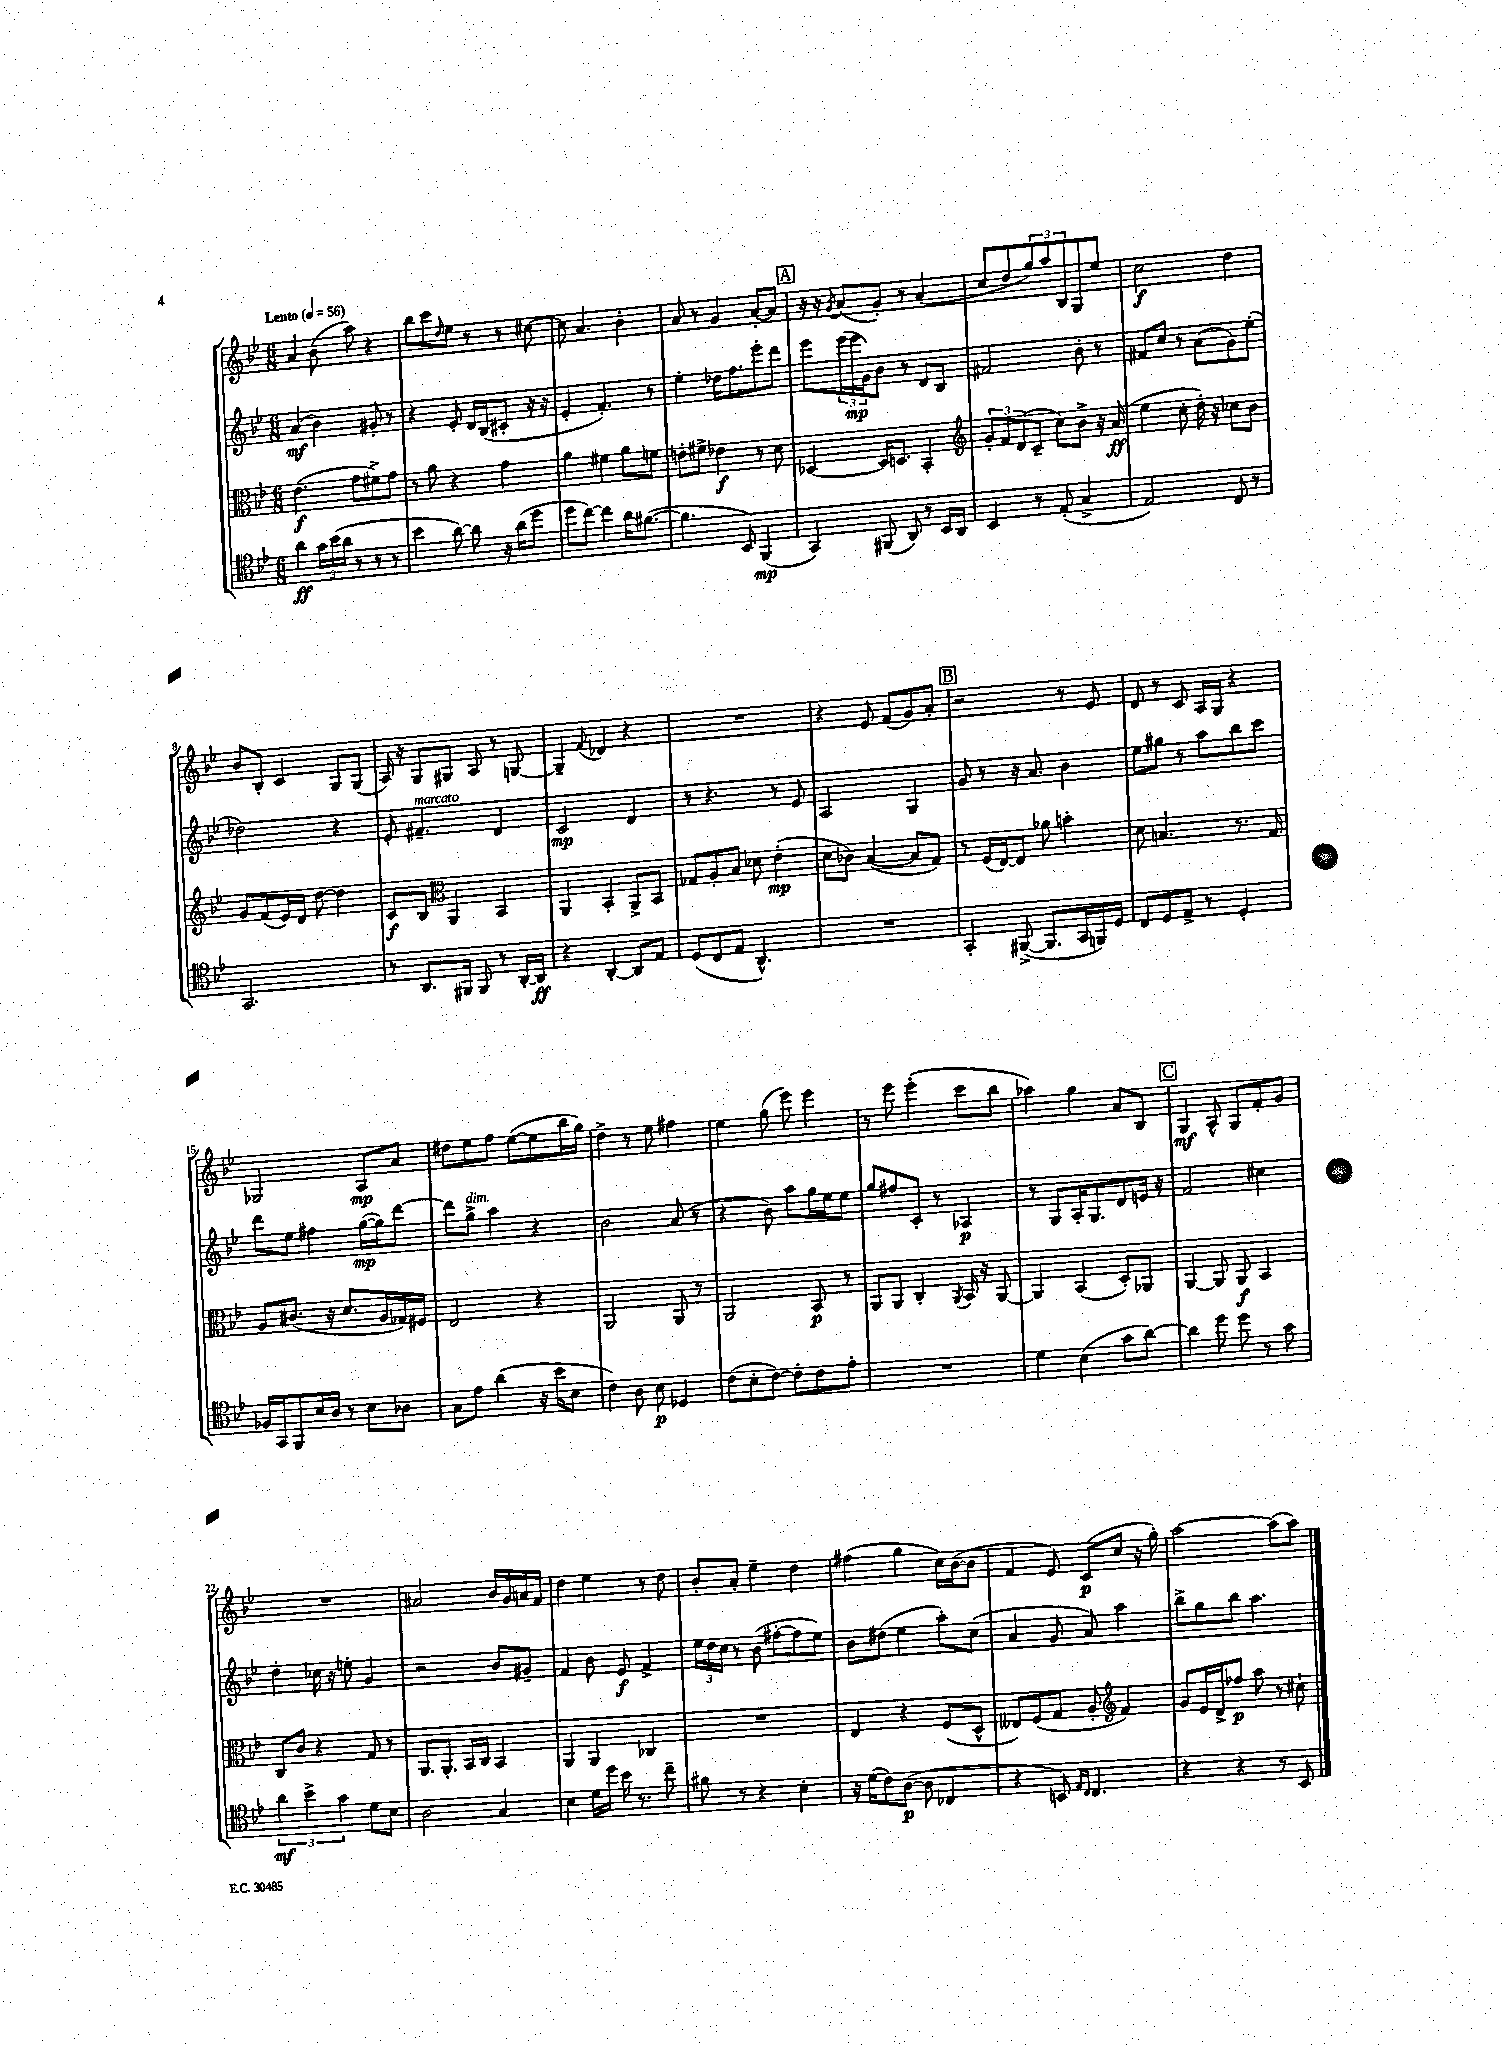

**kern	**kern	**kern	**kern
*staff4	*staff3	*staff2	*staff1
*clefC4	*clefC3	*clefG2	*clefG2
*k[b-e-]	*k[b-e-]	*k[b-e-]	*k[b-e-]
*M6/8	*M6/8	*M6/8	*M6/8
*MM56	*MM56	*MM56	*MM56
4a	(4.e-	(4a	4a
24g	.	4b-)	(8b-
(24b-	.	.	.
24a	.	.	.
8r	8g	.	8aa)
8r	8f#^)	8g#'	4r
8r	8g	8r	.
=	=	=	=
4b-	8r	4r	8bb-
.	8a	.	8ccc
.	.	.	16qqdd
[8a)	4r	8e-'	8ee-
8a]	.	16d	8r
.	.	(16B-	.
16r	4g	8c#'	8r
(16a	.	.	.
8dd	.	16r	[8cc#
.	.	16r	.
=	=	=	=
8dd	4a	4e-'	8cc#]
[8cc)	.	.	4.a
4cc]	4f#	4.f')	.
16a	8a	.	4b-'
([8.f#	.	.	.
.	8f	8r	.
=	=	=	=
4.f#]	8e'	4ee-'	8a
.	8f#^	.	8r
.	4e-	16dd-	4g
.	.	8.ff	.
8BB-)	.	.	.
(4FF	8r	8eee-'	[8a'
.	8d	8ddd	8a]
=	=	=	=
4GG)	[4D-	8eee-	16r
.	.	.	16r
.	.	.	8qg
.	.	(24eee-	(8a
.	.	24eee-	.
.	.	24g)	.
(8FF#	16D-]	8b-	8g')
.	8.D	.	.
8AA)	.	8r	8r
8r	4BB-'	8d	(4a
16BB-	.	8B-	.
16AA	.	.	.
=	=	=	=
*	*clefG2	*	*
4BB-	12g'	2f#	8cc
.	12f	.	.
.	.	.	8dd
.	(12d	.	.
8r	8c~	.	12gg)
.	.	.	12aa
(8E-'	8cc)	.	.
.	.	.	12B-
4G^	8b-^	8b-'	8G
.	16r	8r	8ee-
.	(16a	.	.
=	=	=	=
2E-)	4ee-	8f#	2cc
.	.	8cc	.
.	8cc'	8r	.
.	16dd')	(8a	.
.	16r	.	.
8C	8cc-	8g)	4dd
8r	8b-	(8ee-'	.
=	=	=	=
2.GG	8g	2dd-)	8b-
.	(8f	.	8B-'
.	16e-)	.	4c
.	16d	.	.
.	[8dd	.	.
.	4dd]	4r	8G
.	.	.	(8G
=	=	=	=
8r	8c	8e-'	16A)
.	.	.	16r
8.AA	8B-	4.f#~	8G
*	*clefC3	*	*
.	4AA	.	8G#
16FF#	.	.	.
8FF#	.	.	8A
8r	4BB-	4d	8r
[16AA'	.	.	[8G
16AA]	.	.	.
=	=	=	=
4r	4AA	2c	4G~]
.	.	.	8qqf
[4AA'	4BB-'	.	4d-
8AA]	8AA^	4d	4r
8E-	8BB-	.	.
=	=	=	=
(8D	8G-	8r	2.r
8C	8A'	4.r	.
8E-	8B-	.	.
4.AA^^)	8d-	.	.
.	(4e-'	8r	.
.	.	8e-	.
=	=	=	=
2.r	8d	2A	4r
.	8c-)	.	.
.	([4B-	.	8e-
.	.	.	(8f
.	8B-]	4G	8g)
.	8G)	.	8a'
=	=	=	=
4GG'	8r	8g	2r
.	(16F	8r	.
.	[16E-)	.	.
([8FF#^	8E-]	16r	.
.	.	8.a	.
8.FF#]	8a-	.	.
.	4b'	4b-	8r
16GG	.	.	.
16FF)	.	.	8e-
16D	.	.	.
=	=	=	=
8C	8d	8ee-	8d
8D	4.B	8gg#	8r
8E-^	.	8r	8c
8r	.	8aa	16A
.	.	.	16G
4D'	8.r	8bb-	4r
.	.	8ccc	.
.	16G	.	.
=	=	=	=
16F-	8A	8ddd	2G-
16GG	.	.	.
8FF	(8.c#	8ee-	.
16B-	.	4ff#	.
16A	16r	.	.
8r	8.d	.	.
8B-	.	([16gg	8A
.	16A	16gg])	.
8A-	16G-)	[8ddd	8a
.	16F#	.	.
=	=	=	=
8G	2E-	8ddd]	8dd#
8e-	.	8gg^	8ee-
(4a	.	4aa	8ff
.	.	.	([8ee-
16r	4r	4r	8ee-]
16b-	.	.	.
8B-	.	.	16bb-
.	.	.	16gg)
=	=	=	=
4c)	2AA	2b-	4dd^
8A	.	.	8r
8B-	.	.	8ee-
4D-	8AA	(8a	4ff#
.	8r	8r	.
=	=	=	=
(8c	2AA	4r	4ee-
8B-'	.	.	.
[8c)	.	8b-)	(8gg
8c']	.	8aa	8eee-)
8c	8BB-	16gg	4eee-
.	.	16ee-	.
8e-'	8r	8ee-	.
=	=	=	=
2.r	8AA	8gg	8r
.	8AA	8ff#	8eee-
.	4C'	8c'	(4eee-'
.	.	8r	.
.	8qAA	.	.
.	16BB-	4A-	8ccc
.	16r	.	.
.	[8AA	.	8bb-
=	=	=	=
4d	4AA]	8r	4aa-)
.	.	8G	.
(4B-	(4BB-	16A'	4gg
.	.	8.G	.
8g	8D')	8d	8a
[8a)	8AA-	16e	8B-
.	.	16r	.
=	=	=	=
4a]	[4AA	2f	4G
8dd	8AA]	.	8A^^
8dd	8AA	.	8G
8r	4BB-	4cc#	8f'
8g	.	.	8g
=	=	=	=
6a	8C	4dd'	2.r
.	8c	.	.
6b-^	.	.	.
.	4r	16cc-	.
.	.	16r	.
6g	.	.	.
.	.	8ee'	.
8d	8G	4g	.
8B-	8r	.	.
=	=	=	=
2A	8.AA	2r	2a#
.	8.AA'	.	.
.	16BB-	.	.
.	16C	.	.
4G	4BB-	8b-	16b-
.	.	.	16g
.	.	8g#~	16a
.	.	.	16f
=	=	=	=
4B-	4AA	4f	4dd
16d	4AA	8b-	4ee-
16dd	.	.	.
16b-	.	8e-	.
8.r	.	.	.
.	4C-	4f^	8r
8cc~	.	.	8dd
=	=	=	=
8f#	2.r	24ee-	8b-'
.	.	24dd	.
.	.	24cc	.
8r	.	8r	8a'
4r	.	(8b-	4ee-~
.	.	[8ff#'	.
4B-'	.	8ff#]	4dd
.	.	8ee-)	.
=	=	=	=
16r	4E-	8b-	(4ff#
(16d	.	.	.
8c)	.	(8dd#	.
([8A	4r	4ee-	4gg
8A]	.	.	.
4C-	(8F	8aa')	16cc)
.	.	.	([16b-
.	8D^^	(8cc	8b-]
=	=	=	=
4r	8E--)	4a	4f
.	(8F	.	.
8BB)	8G	8g	8e-)
16qqE-	.	.	.
16qqC	.	.	.
4.C	8A'	8a)	(8c
*	*clefG2	*	*
.	4f)	4aa	8cc
.	.	.	16r
.	.	.	16gg')
=	=	=	=
4r	8g	8bb-^	[2aa
.	16e-	8gg	.
.	16d^	.	.
4r	8ff-	8bb-	.
.	8aa	4.aa	.
8r	8r	.	(8aa]
8BB-	8cc#`	.	8aa)
==	==	==	==
*-	*-	*-	*-
